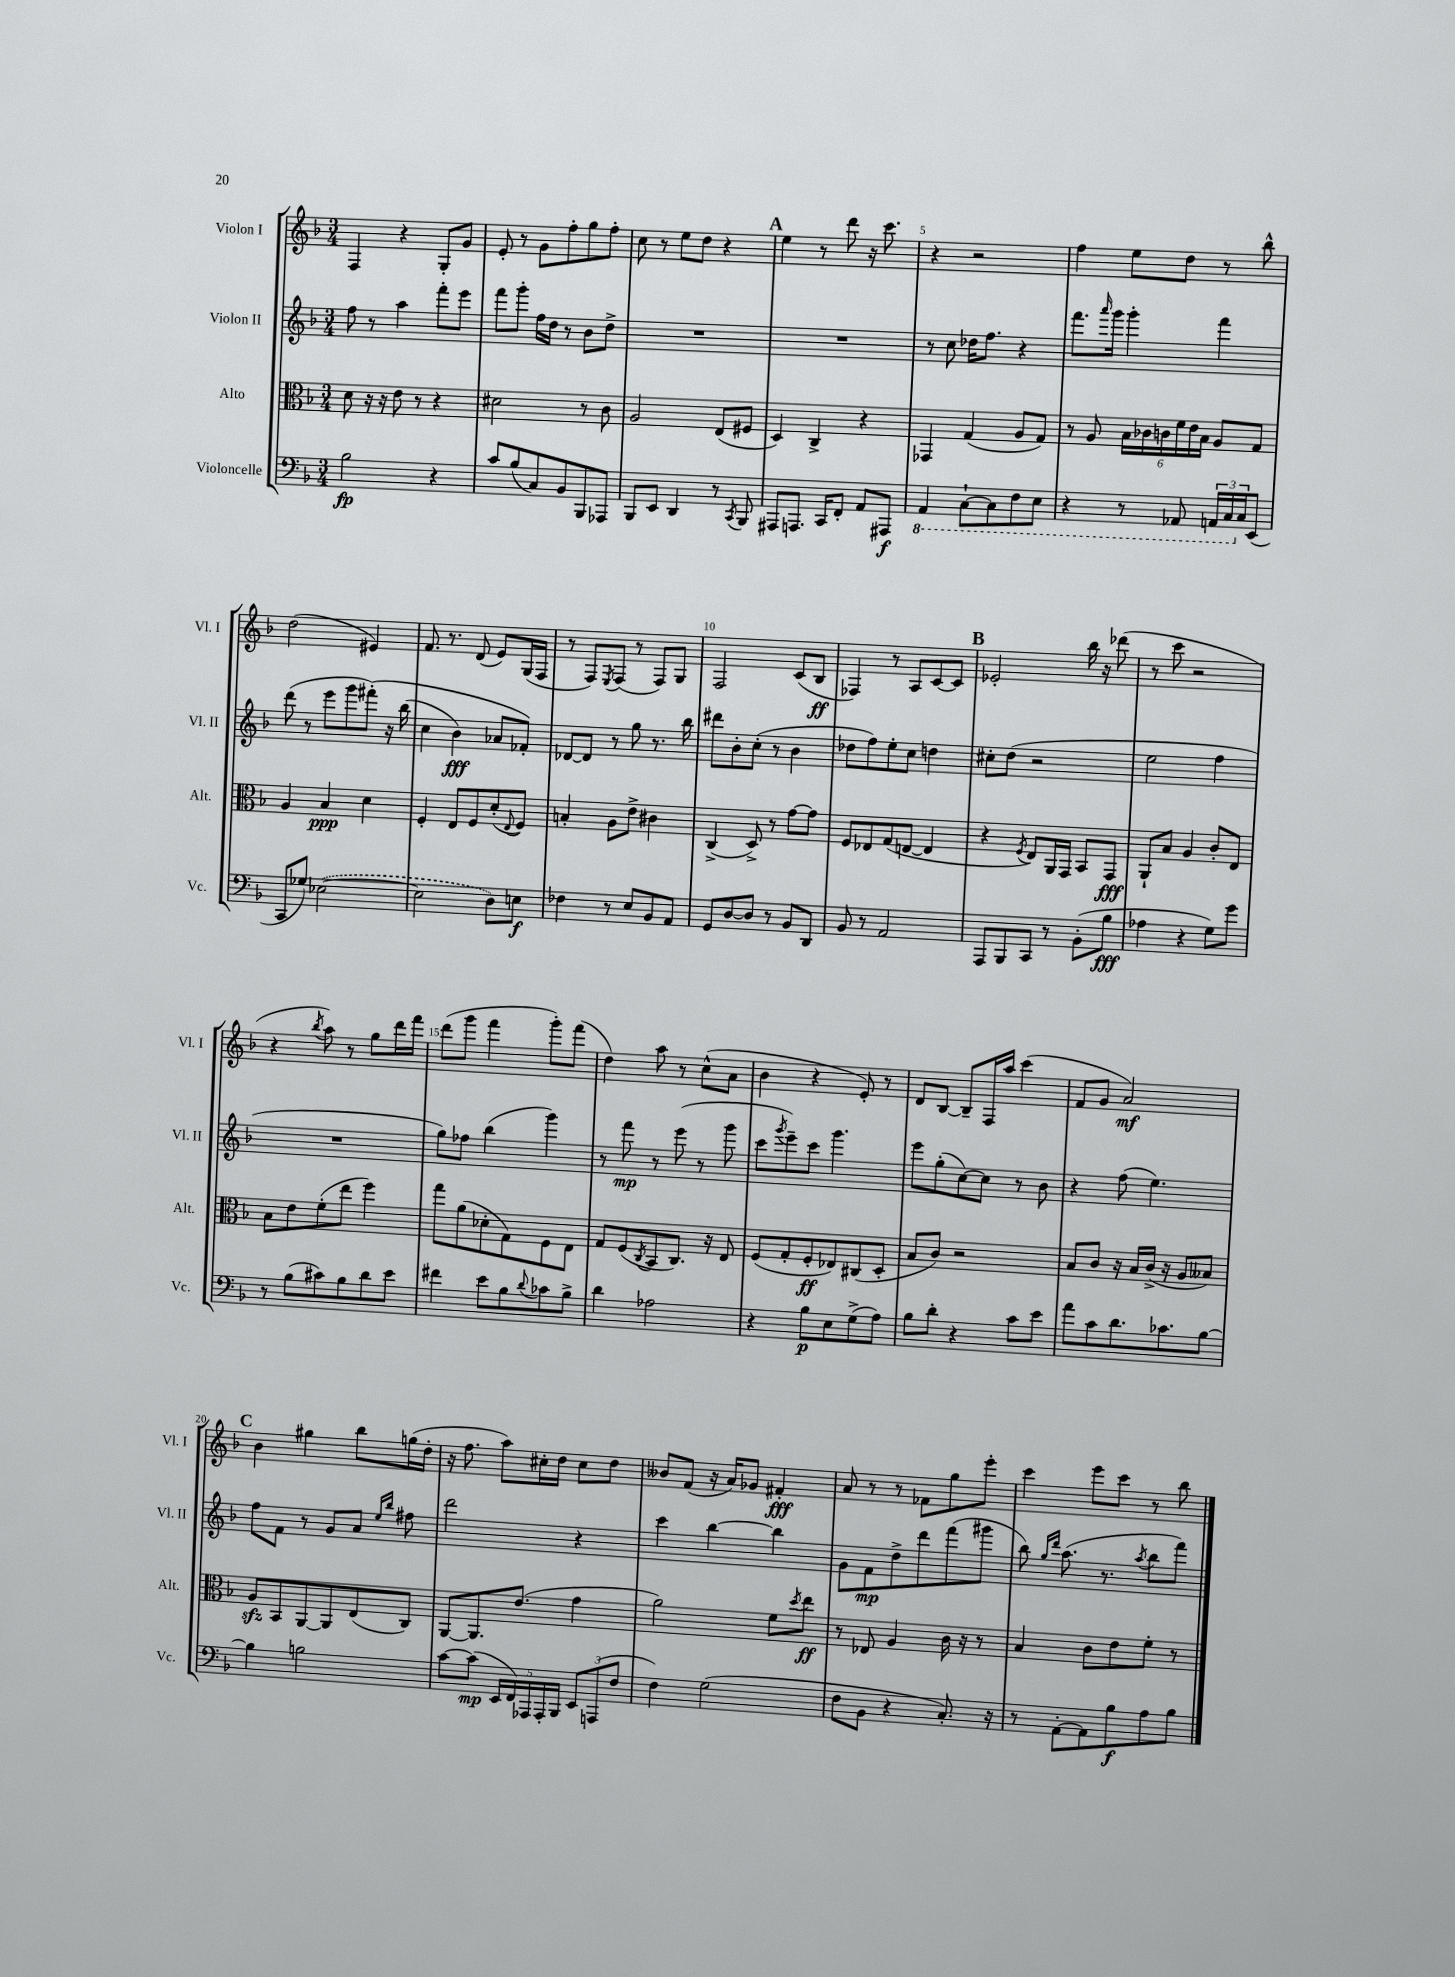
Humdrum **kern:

**kern	**dynam	**kern	**dynam	**kern	**dynam	**kern	**dynam
*part4	*part4	*part3	*part3	*part2	*part2	*part1	*part1
*staff4	*staff4	*staff3	*staff3	*staff2	*staff2	*staff1	*staff1
*I"Violoncelle	*	*I"Alto	*	*I"Violon II	*	*I"Violon I	*
*I'Vc.	*	*I'Alt.	*	*I'Vl. II	*	*I'Vl. I	*
*clefF4	*	*clefC3	*	*clefG2	*	*clefG2	*
*k[b-]	*	*k[b-]	*	*k[b-]	*	*k[b-]	*
*M3/4	*	*M3/4	*	*M3/4	*	*M3/4	*
=1	=1	=1	=1	=1	=1	=1	=1
2B-\	fp	8d\	.	8ff\	.	4F/	.
.	.	16r	.	8r	.	.	.
.	.	16r	.	.	.	.	.
.	.	8e\	.	4aa\	.	4r	.
.	.	8r	.	.	.	.	.
4r	.	4r	.	8fff'\L	.	8G'/L	.
.	.	.	.	8eee\J	.	8g/J	.
=2	=2	=2	=2	=2	=2	=2	=2
8c/L	.	2d#X\	.	8fff\L	.	8e'/	.
(8B-/	.	.	.	8ggg'\J	.	8r	.
8C/)	.	.	.	16ff\LL	.	8g\L	.
.	.	.	.	16dd\JJ	.	.	.
8BB-/	.	.	.	8r	.	8ff'\	.
8BBB-/	.	8r	.	8b-\L	.	8gg\	.
8AAA-X/J	.	8c\	.	8dd^\J	.	8ff'\J	.
=3	=3	=3	=3	=3	=3	=3	=3
8BBB-/L	.	2A/	.	2.r	.	8cc\	.
8EE/J	.	.	.	.	.	8r	.
4DD/	.	.	.	.	.	8ee\L	.
.	.	.	.	.	.	8dd\J	.
8r	.	(8E/L	.	.	.	4r	.
8qCC/	.	.	.	.	.	.	.
8BBB-/	.	8F#X/J	.	.	.	.	.
!!LO:REH:place=s1:t=A
=4	=4	=4	=4	=4	=4	=4	=4
8AAA#X/L	.	4D/)	.	2.r	.	4ee\	.
8.AAAn/J	.	.	.	.	.	.	.
.	.	4C^/	.	.	.	8r	.
16CC/KL	.	.	.	.	.	.	.
8FF'/J	.	.	.	.	.	8ddd\	.
8AA/L	.	4r	.	.	.	16r	.
.	.	.	.	.	.	8.ccc\	.
8AAA#X/J	f	.	.	.	.	.	.
=5	=5	=5	=5	=5	=5	=5	=5
*8ba	*	*	*	*	*	*	*
4AAA/	.	4GG-X/	.	8r	.	4r	.
.	.	.	.	8cc\	.	.	.
[8CC`\L	.	(4G/	.	16dd-X\KL	.	2r	.
.	.	.	.	8.ff\J	.	.	.
8CC\]	.	.	.	.	.	.	.
8FF\	.	8A/L	.	4r	.	.	.
8EE\J	.	8G/J)	.	.	.	.	.
=6	=6	=6	=6	=6	=6	=6	=6
4r	.	8r	.	8.fff\L	.	4ff\	.
.	.	8A/	.	.	.	.	.
.	.	.	.	16qqaaa/	.	.	.
.	.	.	.	16ggg\Jk	.	.	.
8r	.	24B-\LL	.	4ggg'\	.	8ee\L	.
.	.	24c-X\	.	.	.	.	.
.	.	24cn\	.	.	.	.	.
8AAA-X/	.	24f\	.	.	.	8dd\J	.
.	.	24e\	.	.	.	.	.
.	.	24B-\JJ	.	.	.	.	.
24AAAn/LL	.	8A/L	.	4fff\	.	8r	.
24CC/	.	.	.	.	.	.	.
*X8ba	*	*	*	*	*	*	*
24C/J	.	.	.	.	.	.	.
(8EE/J	.	8G/J	.	.	.	8bb-^^\	.
!!LO:LB:g=z
=7	=7	=7	=7	=7	=7	=7	=7
8CC/L	.	4A/	.	(8ddd\	.	(2dd\	.
8G-X/J)	.	.	.	8r	.	.	.
([2E-X\	.	4B-/	ppp	8eee\L	.	.	.
.	.	.	.	8ggg\	.	.	.
.	.	4d\	.	(8fff#X'\J)	.	4e#X/)	.
.	.	.	.	16r	.	.	.
.	.	.	.	(16bb-\	.	.	.
=8	=8	=8	=8	=8	=8	=8	=8
2E-\]	.	4F'/	.	4cc\	.	8.f/	.
.	.	.	.	.	.	8.r	.
.	.	8E/L	.	4b-\)	fff	.	.
.	.	8F/	.	.	.	(8d/	.
8D\L)	.	(8d'/	.	8a-X/L	.	8e/L)	.
.	.	8qqE/	.	.	.	.	.
8En\J	f	8F/J)	.	8f-X'/J)	.	(16G/L	.
.	.	.	.	.	.	16F/JJ	.
=9	=9	=9	=9	=9	=9	=9	=9
4F-X\	.	4Bn'/	.	[8d-X/L	.	8r	.
.	.	.	.	8d-/J]	.	8F/L)	.
.	.	.	.	.	.	8qE/	.
8r	.	8A\L	.	8r	.	(8F/J	.
8E/L	.	8e^\J	.	8gg\	.	8r	.
8BB-/	.	4c#X\	.	8.r	.	8F/L)	.
8AA/J	.	.	.	.	.	8G/J	.
.	.	.	.	16bb-\	.	.	.
=10	=10	=10	=10	=10	=10	=10	=10
8GG/L	.	(4C^/	.	8ddd#X\L	.	2F/	.
[8D/	.	.	.	8b-'\	.	.	.
8D/J]	.	8D^/)	.	(8cc'\J	.	.	.
8r	.	8r	.	8r	.	.	.
8BB-/L	.	[8g\L	.	4b-\	.	(8c/L	.
8DD/J	.	8g\J]	.	.	.	8B-/J	ff
=11	=11	=11	=11	=11	=11	=11	=11
8BB-/	.	8F/L	.	8dd-X\L	.	4F-X/)	.
8r	.	8E-X/	.	8ff\)	.	.	.
2AA/	.	(8G/	.	8ee'\	.	8r	.
.	.	[8En/J	.	8cc\J	.	8A/L	.
.	.	4E/]	.	4ddn\	.	[8c/	.
.	.	.	.	.	.	8c/J]	.
!!LO:REH:place=s1:t=B
=12	=12	=12	=12	=12	=12	=12	=12
8AAA/L	.	4r	.	8cc#X'\L	.	2e-X'/	.
8BBB-/	.	.	.	(8dd\J	.	.	.
.	.	8qF/	.	.	.	.	.
8CC/J	.	8E/L)	.	2r	.	.	.
8r	.	16AA/L	.	.	.	.	.
.	.	16GG/JJ	.	.	.	.	.
(8BB-'\L	.	8BB-/L	.	.	.	16bb-\	.
.	.	.	.	.	.	16r	.
8B-\J	fff	8GG/J	fff	.	.	(8ddd-X\	.
=13	=13	=13	=13	=13	=13	=13	=13
4A-X\	.	8AA`/L	.	2ee\	.	8r	.
.	.	8B-/J	.	.	.	8ccc\	.
4r	.	4A/	.	.	.	2r	.
8G\L)	.	8c'/L	.	4ff\	.	.	.
8g\J	.	8E/J	.	.	.	.	.
!!LO:LB:g=z
=14	=14	=14	=14	=14	=14	=14	=14
8r	.	8B-\L	.	2.r	.	4r	.
(8B-\L	.	8e\	.	.	.	.	.
.	.	.	.	.	.	8qbb-/	.
8c#X\)	.	(8f'\	.	.	.	8aa\)	.
8B-\	.	8ee\J	.	.	.	8r	.
8d\	.	4ff\)	.	.	.	8gg\L	.
8e\J	.	.	.	.	.	16ddd\L	.
.	.	.	.	.	.	16fff\JJ	.
=15	=15	=15	=15	=15	=15	=15	=15
4f#X\	.	8gg\L	.	8gg\L)	.	(8ddd\L	.
.	.	(8a\	.	8ff-X\J	.	8ggg\J	.
8e\L	.	8d-X'\	.	(4bb-\	.	4fff\	.
8B-\	.	8G\)	.	.	.	.	.
8qqd/	.	.	.	.	.	.	.
8c-X\	.	8F\	.	4ggg\)	.	8ggg'\L)	.
8B-^\J	.	8E\J	.	.	.	(8fff\J	.
=16	=16	=16	=16	=16	=16	=16	=16
4d\	.	8G/L	.	8r	.	4dd\)	.
.	.	(8F/	.	8fff\	mp	.	.
.	.	8qC/	.	.	.	.	.
2A-X\	.	8BB-/	.	8r	.	8aa\	.
.	.	8.C/J)	.	(8eee\	.	8r	.
.	.	.	.	8r	.	(8cc^^\L	.
.	.	16r	.	.	.	.	.
.	.	8E/	.	8ggg\	.	8a\J	.
=17	=17	=17	=17	=17	=17	=17	=17
4r	.	(8F/L	.	8ccc\L	.	4b-\	.
.	.	.	.	8qggg/	.	.	.
.	.	8G'/	.	8eee~\)	.	.	.
8B-\L	p	8F'/	ff	8ccc\J	.	4r	.
8E\	.	8E-X/)	.	4.ggg\	.	.	.
(8G^\	.	(8C#X/	.	.	.	8e'/)	.
8A\J)	.	8D'/J	.	.	.	8r	.
=18	=18	=18	=18	=18	=18	=18	=18
8B-\L	.	8B-/L	.	8eee\L	.	8d/L	.
8d'\J	.	8c/J)	.	(8gg'\	.	[8B-/J	.
4r	.	2r	.	[8cc\)	.	8B-~/L]	.
.	.	.	.	8cc\J]	.	16F/L	.
.	.	.	.	.	.	16aa/JJ	.
8c\L	.	.	.	8r	.	(4ccc\	.
8e\J	.	.	.	8b-\	.	.	.
=19	=19	=19	=19	=19	=19	=19	=19
8a\L	.	8B-/L	.	4r	.	8f/L	.
8c\	.	8c/J	.	.	.	8g/J	.
8.d\	.	16r	.	(8ff\	.	2a/)	mf
.	.	16B-/LL	.	.	.	.	.
.	.	(16c^/JJ	.	4.ee\)	.	.	.
8.c-X\	.	16r	.	.	.	.	.
.	.	8A/L	.	.	.	.	.
[8B-\J	.	8B--X/J)	.	.	.	.	.
!!LO:LB:g=z
!!LO:REH:place=s1:t=C
=20	=20	=20	=20	=20	=20	=20	=20
4B-\]	.	8Azz/L	.	8ff\L	.	4b-\	.
.	.	8BB-/	.	8f\J	.	.	.
2Bn\	.	[8AA/	.	8r	.	4gg#X\	.
.	.	8AA/]	.	8g/L	.	.	.
.	.	(8E/	.	8a/J	.	8bb-\L	.
.	.	.	.	16qqee/LL	.	.	.
.	.	.	.	16qqbb-/JJ	.	.	.
.	.	8C/J)	.	8ff#X\	.	(16ggn\L	.
.	.	.	.	.	.	16dd'\JJ	.
=21	=21	=21	=21	=21	=21	=21	=21
[8c\L	.	[8AA/L	.	2ddd\	.	16r	.
.	.	.	.	.	.	8.ff\	.
(8c\J]	mp	8.AA/]	.	.	.	.	.
20EE/LL	.	.	.	.	.	8aa\L)	.
20FF/)	.	.	.	.	.	.	.
.	.	(8.e/J	.	.	.	.	.
20AAA-X/	.	.	.	.	.	.	.
.	.	.	.	.	.	16cc#X'\L	.
20AAA-'/	.	.	.	.	.	.	.
.	.	.	.	.	.	16dd\JJ	.
20BBB-/JJ	.	.	.	.	.	.	.
12EE/L	.	4g\	.	4r	.	8cc#\L	.
(12AAAn/	.	.	.	.	.	.	.
.	.	.	.	.	.	8dd\J	.
12F/J	.	.	.	.	.	.	.
=22	=22	=22	=22	=22	=22	=22	=22
4F\)	.	2a\)	.	4ccc\	.	8b--X/L	.
.	.	.	.	.	.	(8f/J	.
(2G\	.	.	.	[4bb-\	.	16r	.
.	.	.	.	.	.	16a/KL)	.
.	.	.	.	.	.	8g-X/J	.
.	.	8f\L	.	4bb-\]	.	4f#X'/	fff
.	.	8qdd/	.	.	.	.	.
.	.	8ee\J	ff	.	.	.	.
=23	=23	=23	=23	=23	=23	=23	=23
8F\L	.	8r	.	8g\L	.	8a/	.
8BB-\J	.	8E-X/	.	8f\	mp	8r	.
4r	.	4A/	.	8dd^\	.	8r	.
.	.	.	.	8ddd\	.	8f-X\L	.
8.C'/)	.	16c\	.	(8fff\	.	8gg\	.
.	.	16r	.	.	.	.	.
.	.	8r	.	8ggg#X\J	.	8eee'\J	.
16r	.	.	.	.	.	.	.
=24	=24	=24	=24	=24	=24	=24	=24
8r	.	4B-/	.	8bb-\)	.	4ccc\	.
.	.	.	.	16qqgg/LL	.	.	.
.	.	.	.	16qqddd/JJ	.	.	.
[8AA'\L	.	.	.	(8.aa\	.	.	.
8AA\]	.	8c\L	.	.	.	8eee\L	.
.	.	.	.	8.r	.	.	.
8B-\	f	8e\	.	.	.	8ccc\J	.
.	.	.	.	8qaa/	.	.	.
8A\	.	8f'\J	.	8bb-\L	.	8r	.
8B-\J	.	8r	.	8fff\J)	.	8bb-\	.
==	==	==	==	==	==	==	==
*-	*-	*-	*-	*-	*-	*-	*-
